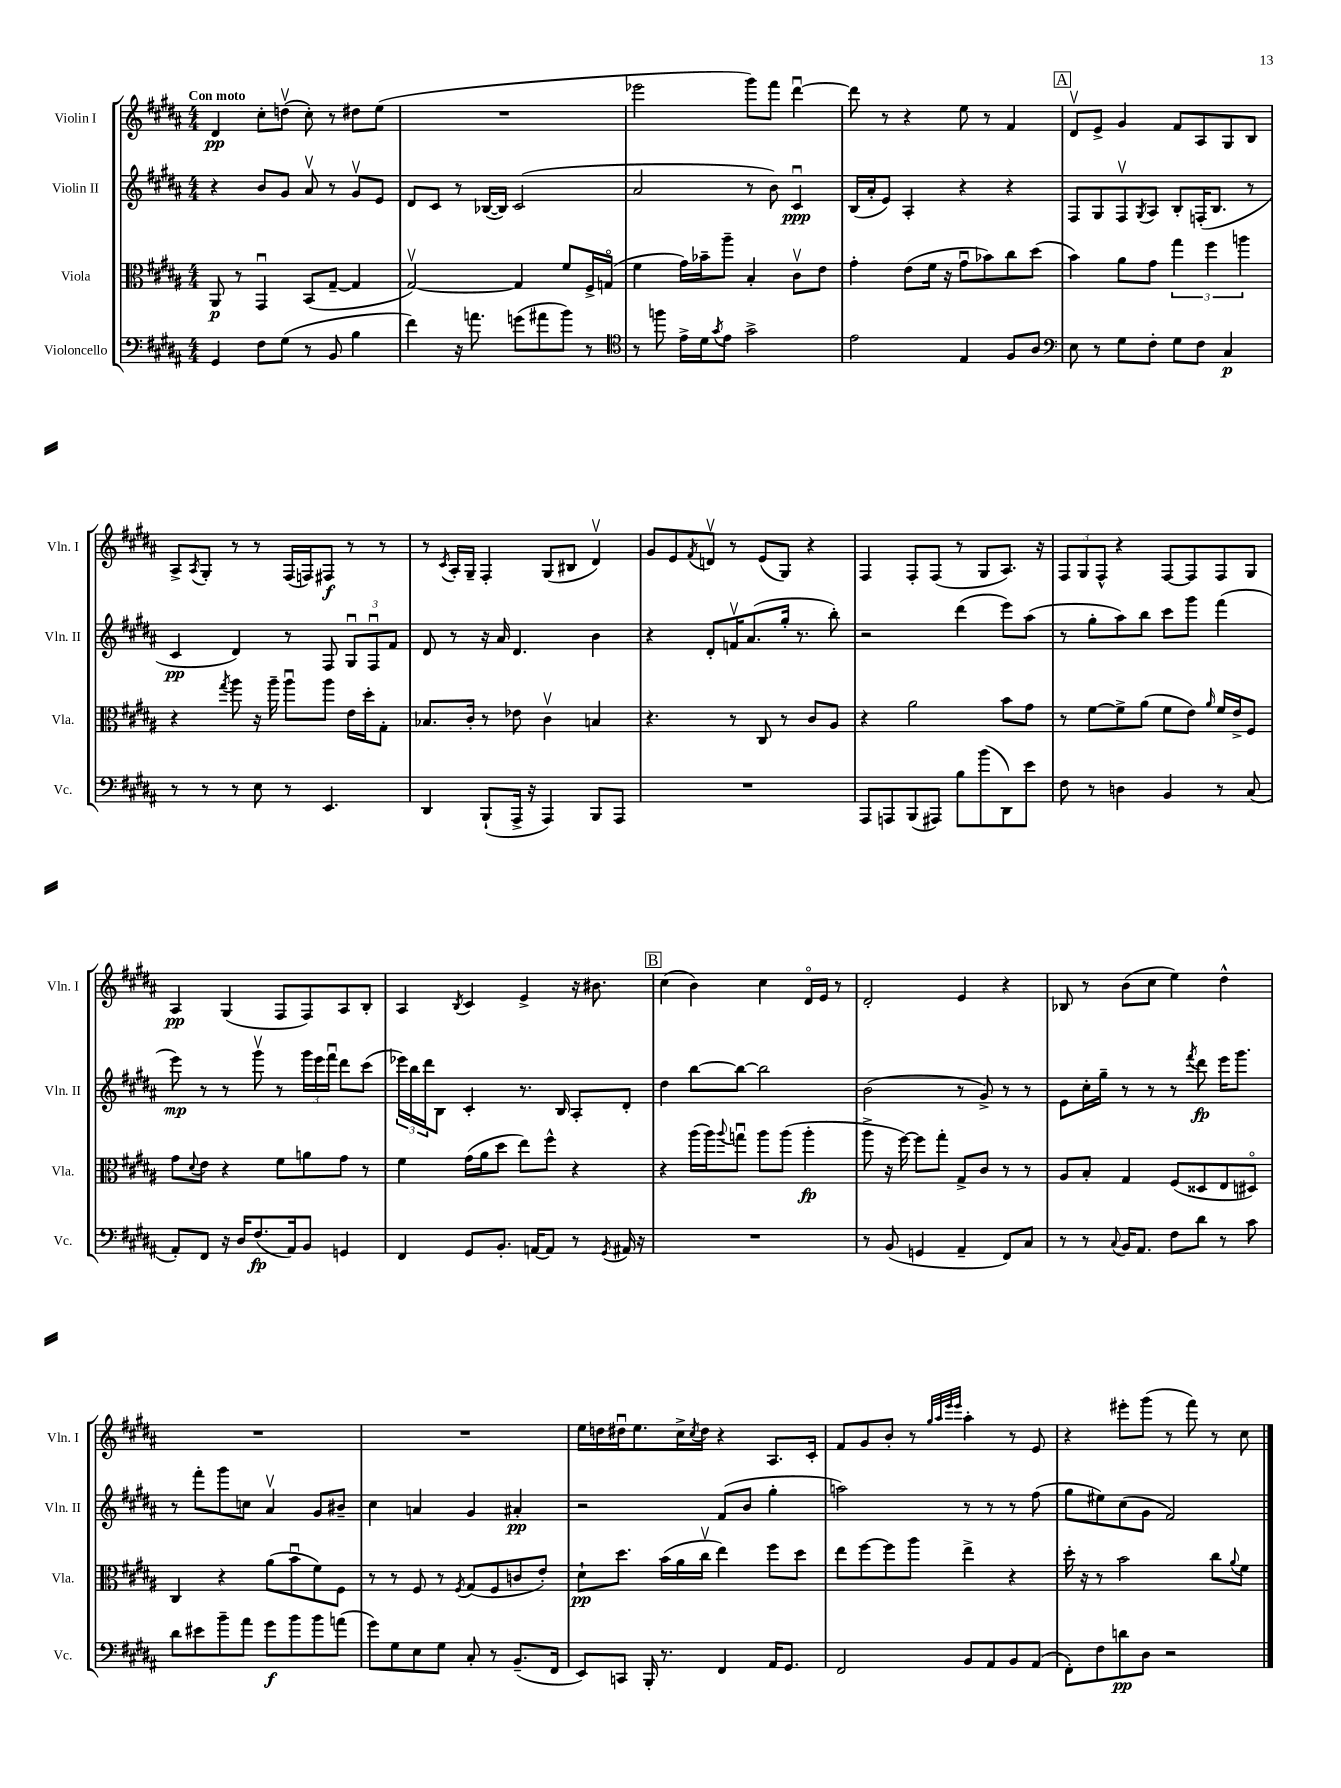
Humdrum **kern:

**kern	**kern	**kern	**kern
*staff4	*staff3	*staff2	*staff1
*clefF4	*clefC3	*clefG2	*clefG2
*k[f#c#g#d#a#]	*k[f#c#g#d#a#]	*k[f#c#g#d#a#]	*k[f#c#g#d#a#]
*M4/4	*M4/4	*M4/4	*M4/4
4GG#	8AA#	4r	4d#
.	8r	.	.
8F#	4GG#u	8b	8cc#'
(8G#	.	8g#	(8ddv
8r	(8BB	8a#v	8cc#')
8BB	[8G#~	8r	8r
4B	4G#]	8g#v	8dd#
.	.	8e	(8ee
=	=	=	=
4f#)	[2G#v)	8d#	1r
.	.	8c#	.
16r	.	8r	.
8.a	.	.	.
.	.	([16B-	.
.	.	16B-])	.
(8g	4G#]	(2c#	.
8a#	.	.	.
8b)	8f#	.	.
8r	16F#^	.	.
.	(16Go	.	.
=	=	=	=
*clefC4	*	*	*
8r	4f#	2a#	2eee-
8ff	.	.	.
16e^	16g#)	.	.
16d#	16b-~	.	.
8qg#	.	.	.
8e	8aa#~	.	.
2g#^	4B'	8r	8ggg#)
.	.	8b)	8fff#
.	8c#v	4c#u	[4ddd#u
.	8e	.	.
=	=	=	=
2e	4g#'	(16B	8ddd#]
.	.	16a#'	.
.	.	8e)	8r
.	(8e	4A#'	4r
.	16f#	.	.
.	16r	.	.
4E	8g#u	4r	8ee
.	8b-)	.	8r
8F#	8cc#	4r	4f#
8A#	(8dd#	.	.
=	=	=	=
*clefF4	*	*	*
8E	4b)	8F#	8d#v
8r	.	8G#	8e^
8G#	8a#	8F#v	4g#
.	.	8qG#	.
8F#'	8g#	8A#	.
8G#	6gg#	8B'	8f#
8F#	.	(16F'	8A#
.	6ff#	.	.
.	.	8.B	.
4C#	.	.	8G#
.	6aa	.	.
.	.	8r	8B
=	=	=	=
8r	4r	4c#	8A#^
.	.	.	8qA#
8r	.	.	8G#'
.	8qgg#	.	.
8r	8aa#	4d#)	8r
8E	16r	.	8r
.	16aa#~	.	.
8r	8aa#u	8r	(16F#
.	.	.	16F)
4.EE	8aa#	8F#	8F#
.	16e	12G#u	8r
.	16dd#'	.	.
.	.	12F#u	.
.	8G#'	.	8r
.	.	12f#	.
=	=	=	=
4DD#	8.B-	8d#	8r
.	.	.	8qc#
.	.	8r	16A#'
.	16c#'	.	16G#~
(8BBB`	8r	16r	4F#'
.	.	16a#	.
16AAA#^	8e-	4.d#	.
16r	.	.	.
4AAA#)	4c#v	.	(8G#
.	.	.	8B#
8BBB	4B	4b	4d#v)
8AAA#	.	.	.
=	=	=	=
1r	4.r	4r	8g#
.	.	.	8e
.	.	.	8qf#
.	.	8d#'	8dv
.	8r	16fv	8r
.	.	(8.a#	.
.	8C#	.	(8e
.	8r	16gg#'	8G#)
.	.	8.r	.
.	8c#	.	4r
.	8A#	8bb')	.
=	=	=	=
8AAA#	4r	2r	4F#
8AAA	.	.	.
(8BBB	2a#	.	8F#'
8AAA#)	.	.	(8F#
8B	.	(4ddd#	8r
(8b	.	.	8G#
8DD#)	8b	8eee)	8.A#)
8e	8g#	(8aa#	.
.	.	.	16r
=	=	=	=
8F#	8r	8r	12F#
.	.	.	12G#
8r	[8f#	8gg#'	.
.	.	.	12F#^^
4D	8f#^]	8aa#)	4r
.	(8a#	8bb	.
4BB	8f#	8ccc#	[8F#
.	8e)	8ggg#	8F#]
.	16qqa#	.	.
8r	16f#	(4fff#	8F#
.	16e^	.	.
(8C#	8F#	.	8G#
=	=	=	=
8AA#')	8g#	8eee)	4A#
.	8qqd#	.	.
8FF#	8e	8r	.
16r	4r	8r	(4G#
16D#	.	.	.
(8.F#	.	8ggg#v	.
.	8f#	8r	8F#
16AA#)	.	.	.
8BB	8a	24ggg#	8F#)
.	.	24eee	.
.	.	24fff#u	.
4GG	8g#	8ddd#	8A#
.	8r	(8ccc#	8B'
=	=	=	=
4FF#	4f#	24eee-)	4A#
.	.	24bb	.
.	.	24ddd#	.
.	.	8B	.
.	.	.	8qB
8GG#	(16g#	4c#'	4c#
.	16a#	.	.
8.BB'	8dd#	.	.
.	8ee)	8.r	4e^
[16AA	.	.	.
8AA]	8ff#^^	.	.
.	.	16B	.
8r	4r	8A#'	16r
.	.	.	8.b#
8qGG#	.	.	.
16AA#	.	8d#'	.
16r	.	.	.
=	=	=	=
1r	4r	4dd#	(4cc#
.	(16aa#	[8bb	4b)
.	16aa#)	.	.
.	8qqaa#	.	.
.	8ggu	8bb_	.
.	8aa#	2bb]	4cc#
.	(8aa#	.	.
.	4aa#'	.	16d#o
.	.	.	16e
.	.	.	8r
=	=	=	=
8r	8aa#^	(2b	2d#'
(8BB	16r	.	.
.	[16ff#)	.	.
4GG	8ff#]	.	.
.	8gg#'	.	.
4AA#~	8G#^	8r	4e
.	8c#	8g#^)	.
8FF#)	8r	8r	4r
8C#	8r	8r	.
=	=	=	=
8r	8A#	8e	8B-
8r	8B'	16cc#'	8r
.	.	16gg#~	.
8qqC#	.	.	.
16BB	4G#	8r	(8b
8.AA#	.	.	.
.	.	8r	8cc#
8F#	(8F#	8r	4ee)
.	.	8qfff#	.
8d#	8D##	8ddd#	.
8r	8E	16eee	4dd#^^
.	.	8.ggg#	.
8c#	8D#o)	.	.
=	=	=	=
8d#	4C#	8r	1r
8e#	.	8fff#'	.
8b~	4r	8ggg#	.
8a#	.	8cc	.
8g#	(8a#	4a#v	.
8b	8bu	.	.
8b	8f#)	8g#	.
(8a	8F#	8b#~	.
=	=	=	=
8g#)	8r	4cc#	1r
8G#	8r	.	.
8E	8F#	4a	.
8G#	8r	.	.
.	8qF#	.	.
8C#'	(8G#	4g#	.
8r	8F#	.	.
(8.BB~	8c	4a#'	.
.	8e')	.	.
16FF#	.	.	.
=	=	=	=
8EE)	8d#`	2r	16ee
.	.	.	16dd
8CC	8.dd#	.	16dd#u
.	.	.	8.ee
16BBB'	.	.	.
8.r	(16b	.	.
.	16a#	.	16cc#^
.	.	.	8qcc#
.	16cc#v	.	16dd#
4FF#	4ee)	(8f#	4r
.	.	8b	.
16AA#	8ff#	4gg#'	8.A#
8.GG#	.	.	.
.	8dd#	.	.
.	.	.	16c#'
=	=	=	=
2FF#	8ee	2aa)	8f#
.	[8ff#	.	8g#
.	8ff#]	.	8b'
.	8aa#	.	8r
.	.	.	32qqgg#
.	.	.	32qqaa#
.	.	.	32qqeee
.	.	.	32qqeee
8BB	4ee^	8r	4aa#'
8AA#	.	8r	.
8BB	4r	8r	8r
(8AA#	.	(8ff#	8e
=	=	=	=
8FF#')	16dd#'	8gg#	4r
.	16r	.	.
8F#	8r	8ee#)	.
8d	2b	(8cc#	8eee#'
8D#	.	8g#	(8ggg#
2r	.	2f#)	8r
.	.	.	8fff#)
.	8cc#	.	8r
.	8qqa#	.	.
.	8f#	.	8cc#
==	==	==	==
*-	*-	*-	*-
